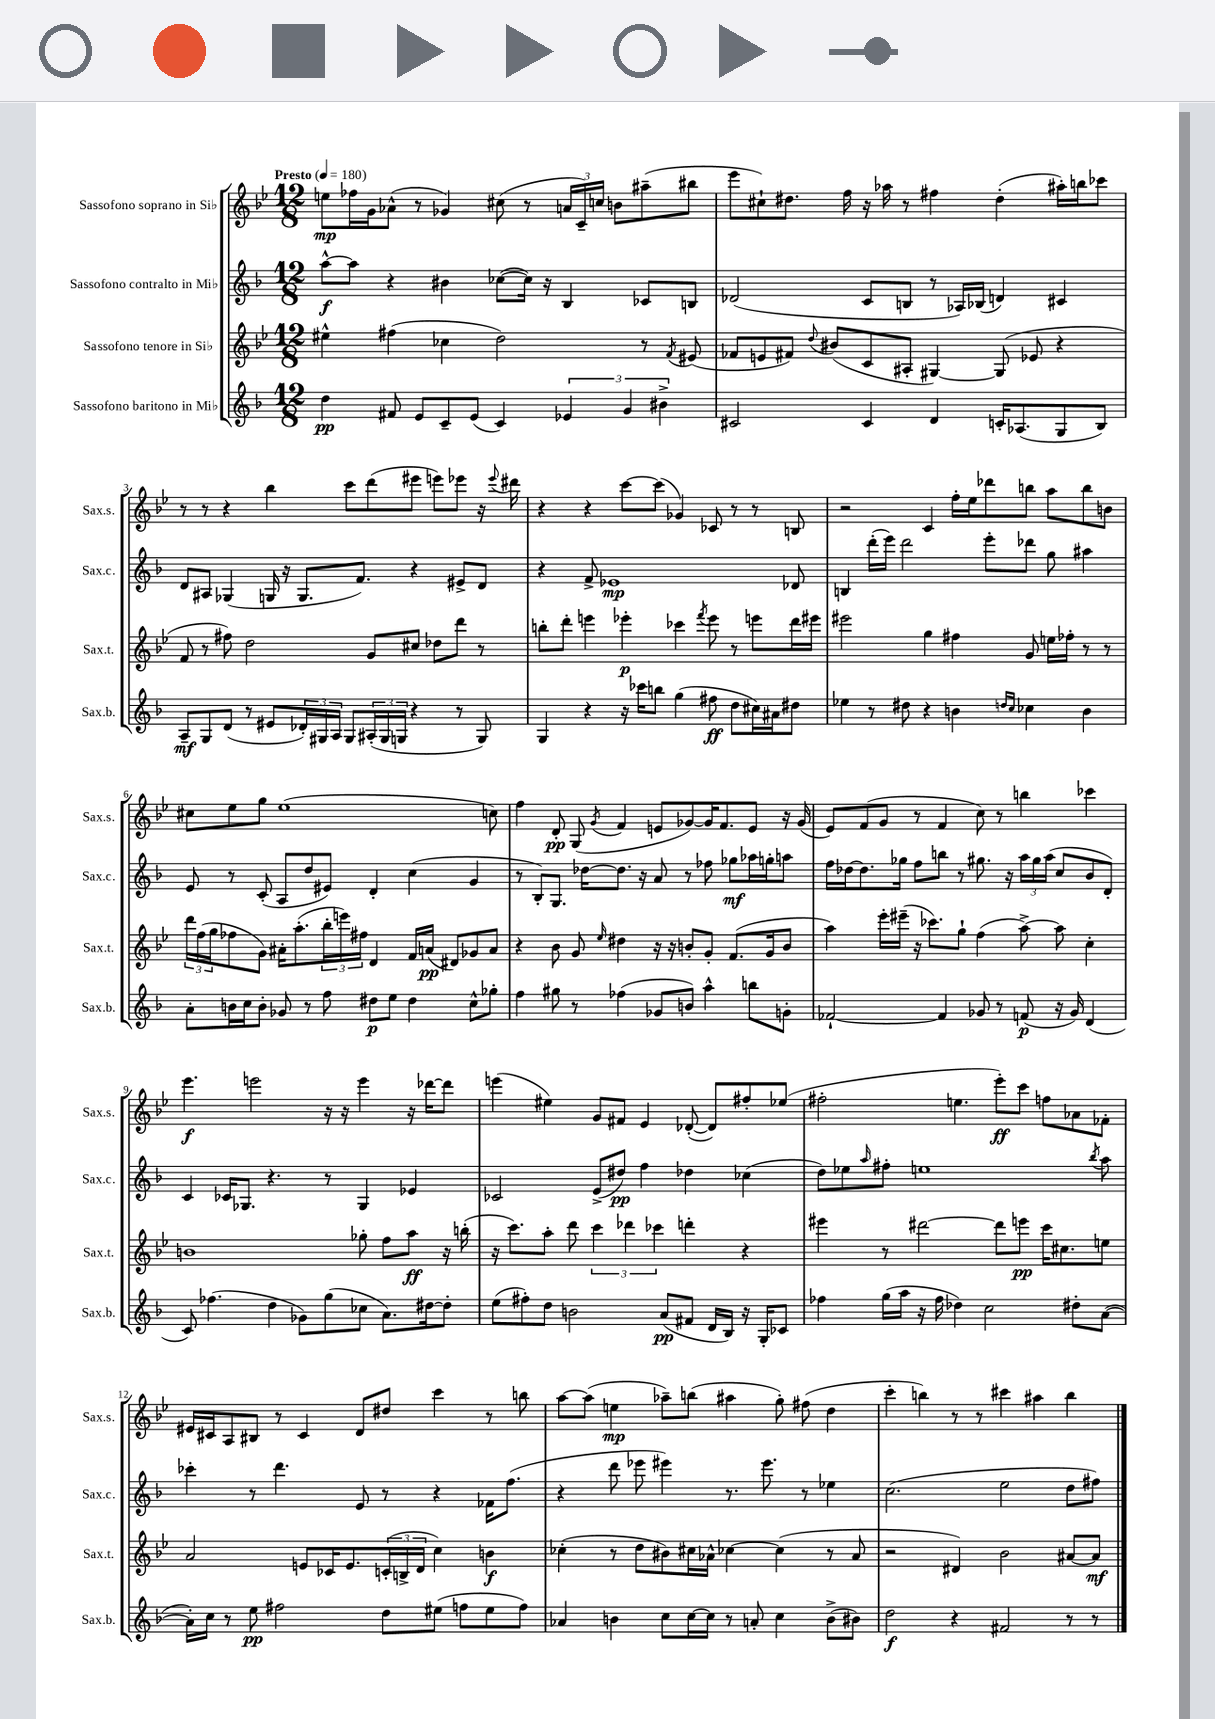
<<
\new StaffGroup <<
\new Staff = "s0" \with { instrumentName = "Sassofono soprano in Sib" shortInstrumentName = "Sax.s." } {
    \clef treble \key bes \major \numericTimeSignature \time 12/8 \tempo "Presto" 4 = 180
    e''8\mp fes''16 g'16 aes'8-^( r8 ges'4) cis''8( r8 \tuplet 3/2 { a'16 c'16--) c''16 } b'8 ais''8--( bis''8 |
    ees'''8 cis''8-!) dis''8. f''16 r16 aes''16 r8 fis''4 dis''4-.( ais''16-.) b''16 ces'''8 |
    r8 r8 r4 bes''4 c'''8 d'''8( eis'''8 e'''8) ees'''8 r16 \appoggiatura { ees'''8 } dis'''16 |
    r4 r4 c'''8~ c'''8( ges'4) ces'8 r8 r8 b8 |
    r2 c'4 f''16-. ees''16 des'''8 b''8 a''8 b''8 b'8 |
    cis''8 ees''8 g''8 ees''1( c''8) |
    f''4 d'8-.\pp g8( \acciaccatura { g'8 } f'4 e'8 ges'8~) ges'16 f'8. e'8 r16 ges'16( |
    ees'8) f'8( g'8 r8 f'4 c''8) r8 b''4 ces'''4 |
    ees'''4.\f e'''2 r16 r16 e'''4 r16 des'''16~ des'''8 |
    e'''4( eis''4) g'8 fis'8 ees'4 des'8~-.( des'8) fis''8-. ees''8( |
    fis''2-. e''4. ees'''8-.\ff) c'''8 f''8 aes'8 fes'8-. |
    eis'16 cis'16 a8 bis8 r8 cis'4 d'8 dis''8 c'''4 r8 b''8 |
    a''8~ a''8( e''4\mp aes''8--) b''8( ais''4 g''8-.) fis''8( d''4 |
    c'''4-. b''4) r8 r8 cis'''4 ais''4 b''4 \bar "|." |
}
\new Staff = "s1" \with { instrumentName = "Sassofono contralto in Mib" shortInstrumentName = "Sax.c." } {
    \clef treble \key f \major \numericTimeSignature \time 12/8
    a''8~-^\f a''8 r4 bis'4 ces''8~( ces''16) r16 bes4 ces'8 b8 |
    des'2( c'8 b8 r8 aes16) bes16( d'4) cis'4 |
    d'8 ais8 ges4( g16 r16 g8. f'8.) r4 eis'8-> d'8 |
    r4 f'8-> ees'1\mp des'8 |
    b4 d'''16-.( e'''16) d'''2 e'''8-. des'''8 g''8 ais''4 |
    e'8 r8 c'8-.( a8 d''8 eis'8) d'4-. c''4( g'4 |
    r8 bes8-.) g8. des''16~ des''8. r16 a'8 r8 fes''8 ges''8\mf aes''16 g''16-. a''8 |
    f''16 des''16~ des''8. ges''16 f''8 b''8 r8 gis''8. r16 \tuplet 3/2 { a''16 gis''16 a''16( } c''8 bes'8 d'8-.) |
    c'4 ces'16 ges8. r4. r8 ges4 ees'4 |
    ces'2 e'8->( dis''8\pp) f''4 des''4 ces''4( |
    d''8) ees''8 \grace { a''16 } fis''8-. e''1 \acciaccatura { bes''8 } a''8 |
    ces'''4-. r8 d'''4. e'8 r8 r4 fes'16 f''8.( |
    r4 d'''8 ees'''8 eis'''4) r8. eis'''8. r8 ees''4 |
    c''2.( e''2 d''8 fis''8) \bar "|." |
}
\new Staff = "s2" \with { instrumentName = "Sassofono tenore in Sib" shortInstrumentName = "Sax.t." } {
    \clef treble \key bes \major \numericTimeSignature \time 12/8
    eis''4-^ fis''4( ces''4 d''2) r8 \acciaccatura { f'8 } eis'8( |
    fes'8 e'8 fis'8) \appoggiatura { d''8 } bis'8( c'8 ais8-. gis4~) gis8( ees'8 r4 |
    f'8 r8 fis''8) d''2 g'8 cis''8 des''8 d'''8 r8 |
    b''8-. d'''8-. e'''4 ees'''4-.\p ces'''4 \acciaccatura { f'''8 } ees'''8 r8 e'''8 d'''16 eis'''16 |
    eis'''2 g''4 fis''4 g'8 e''16 fes''16-. r8 r8 |
    \tuplet 3/2 { d'''16 f''16( g''16 } fes''8 g'8) ais'16-. a''8.-.( \tuplet 3/2 { bes''16-. e'''16) fis''16 } d'4 f'16 a'16\pp( dis'8) ges'8 a'8 |
    r4 bes'8 g'8 \grace { ees''16 } dis''4 r16 r16 b'8-. g'8-. f'8.( g'16 b'8 |
    a''4) ees'''16-. eis'''16--( r16 ces'''8.) g''8-! f''4( a''8~->) a''8 c''4-. |
    b'1 ges''8-. f''8 a''8\ff r16 b''16-.( |
    r16 c'''8.) a''8-. d'''8 \tuplet 3/2 { c'''4 des'''4 ces'''4 } d'''4-. r4 |
    eis'''4 r8 dis'''2~ dis'''8 e'''8\pp c'''16 cis''8. e''8 |
    a'2 e'8 ces'16 e'8. \tuplet 3/2 { c'16-.( b16-> d'16 } c''4) b'4\f |
    ces''4-.( r8 d''8 bis'8) cis''16 aes'16-^ ces''4~ ces''4( r8 aes'8 |
    r2 dis'4) bes'2 ais'8~ ais'8\mf \bar "|." |
}
\new Staff = "s3" \with { instrumentName = "Sassofono baritono in Mib" shortInstrumentName = "Sax.b." } {
    \clef treble \key f \major \numericTimeSignature \time 12/8
    d''4\pp fis'8 e'8 c'8-- e'8( c'4) \tuplet 3/2 { ees'4 g'4 bis'4-> } |
    cis'2 cis'4 d'4 c'16-. aes8.( g8 bes8) |
    a8--\mf g8 d'8( r8 eis'8 \tuplet 3/2 { des'16-.) gis16 a16 } gis8 \tuplet 3/2 { ais16-.( gis16 g16 } r4 r8 g8) |
    g4 r4 r16 ces'''16 b''8 g''4( fis''8\ff d''8 cis''16) ais'16 dis''8 |
    ees''4 r8 dis''8 r4 b'4 \grace { d''16 c''16 } ces''4 b'4 |
    a'8-. b'16 c''16 b'8-. ges'8 r8 f''8 dis''8\p e''8 dis''4 c''8-^ ges''8-. |
    f''4 gis''8 r8 fes''4( ges'8 b'8) a''4-^ b''8 g'8-. |
    fes'2~-! fes'4 ges'8 r8 f'8\p( r16 ges'16) d'4( |
    c'8) fes''4.( d''4 ges'8) g''8( ces''8 a'8.) dis''16~ dis''8-. |
    e''8( fis''8-.) d''8 b'2 a'8\pp( fis'8 d'16 bes16) r16 g16-. ces'8 |
    fes''4 g''16( a''16 r16 fes''16 des''4) c''2 dis''8-. a'8~( |
    a'16-.) c''16 r8 e''8\pp fis''2 d''8 eis''8( f''8 eis''8 f''8) |
    aes'4 b'4 c''8 c''16~ c''16 r8 a'8-. c''4 b'8->( bis'8) |
    d''2\f r4 fis'2 r8 r8 \bar "|." |
}
>>
>>
